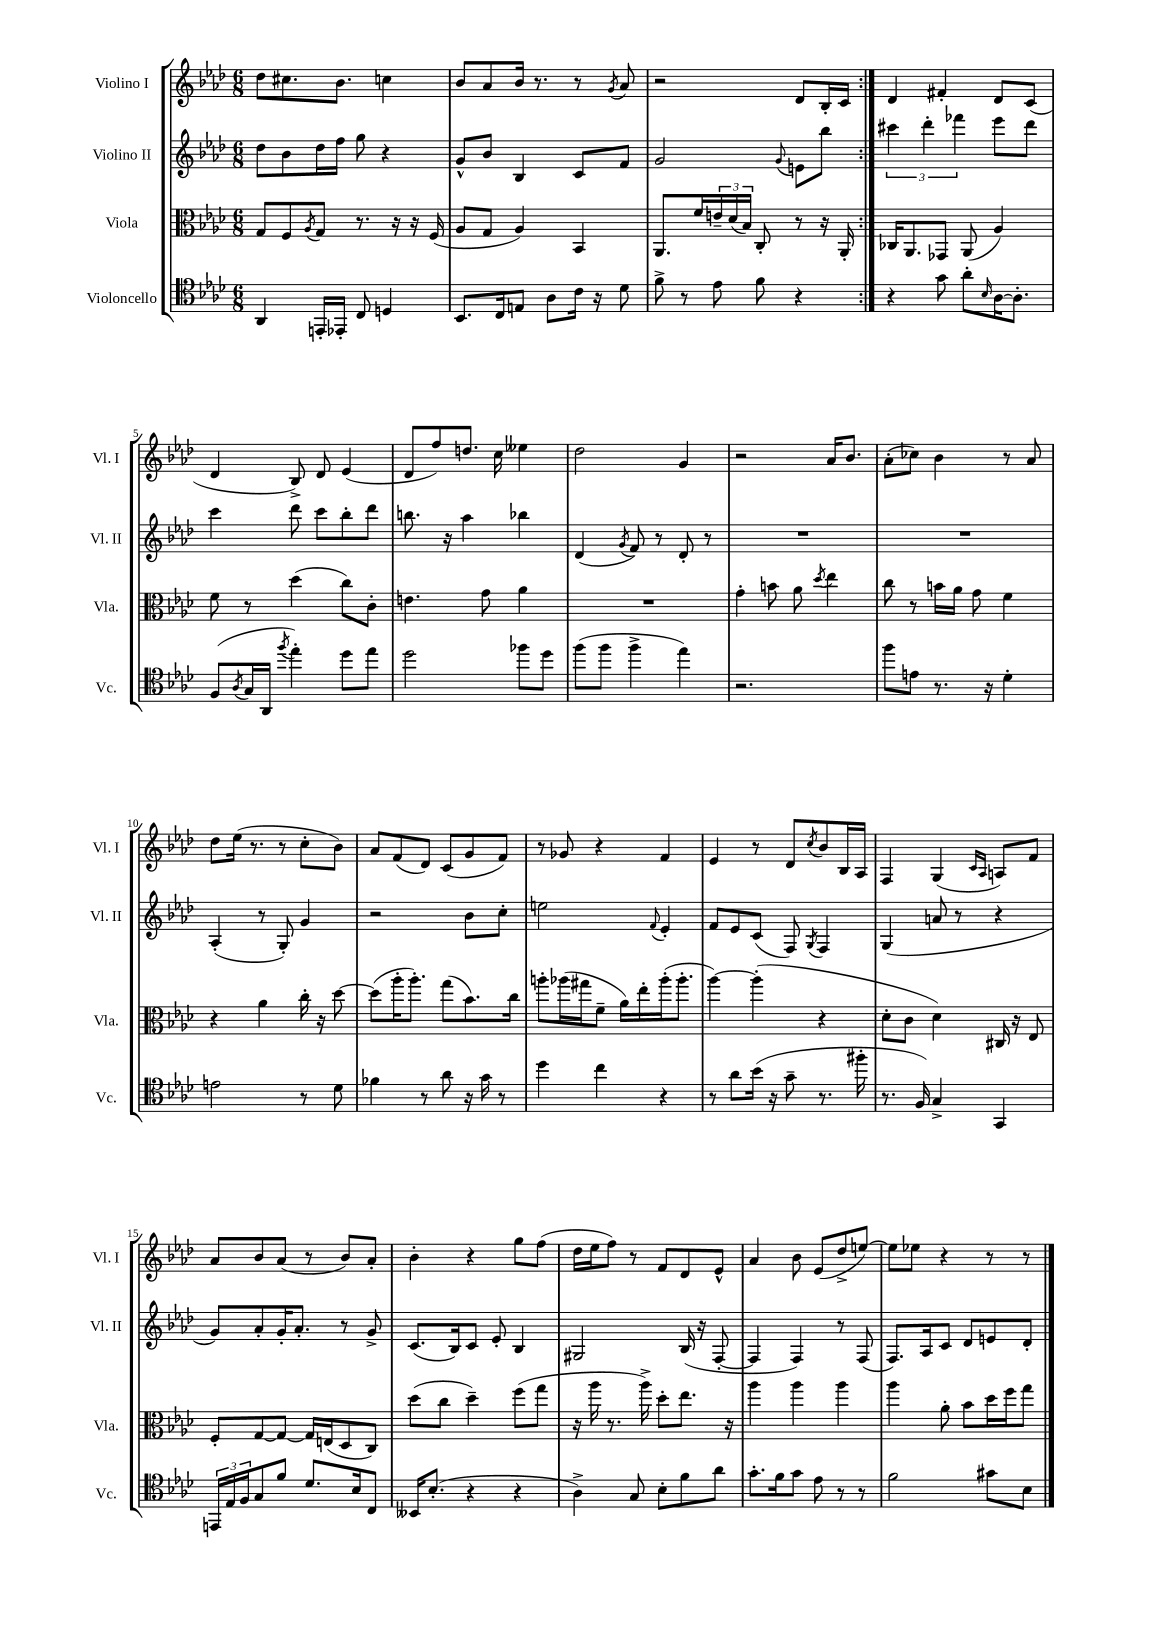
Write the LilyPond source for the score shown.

<<
\new StaffGroup <<
\new Staff = "s0" \with { instrumentName = "Violino I" shortInstrumentName = "Vl. I" } {
    \clef treble \key aes \major \numericTimeSignature \time 6/8
    \repeat volta 2 { des''8 cis''8. bes'8. c''4 |
    bes'8 aes'8 bes'16 r8. r8 \acciaccatura { g'8 } aes'8 |
    r2 des'8 bes16-. c'16 | }
    des'4 fis'4-. des'8 c'8( |
    des'4 bes8->) des'8 ees'4( |
    des'8 f''8) d''8. c''16 eeses''4 |
    des''2 g'4 |
    r2 aes'16 bes'8. |
    aes'8-.( ces''8) bes'4 r8 aes'8 |
    des''8 ees''16( r8. r8 c''8-. bes'8) |
    aes'8 f'8( des'8) c'8( g'8 f'8) |
    r8 ges'8 r4 f'4 |
    ees'4 r8 des'8 \acciaccatura { c''8 } bes'8 bes16 aes16 |
    f4 g4( \grace { c'16 aes16 } a8) f'8 |
    aes'8 bes'8 aes'8( r8 bes'8) aes'8-. |
    bes'4-. r4 g''8 f''8( |
    des''16 ees''16 f''8) r8 f'8 des'8 ees'8-^ |
    aes'4 bes'8 ees'8( des''8-> e''8~) |
    e''8 ees''8 r4 r8 r8 \bar "|." |
}
\new Staff = "s1" \with { instrumentName = "Violino II" shortInstrumentName = "Vl. II" } {
    \clef treble \key aes \major \numericTimeSignature \time 6/8
    \repeat volta 2 { des''8 bes'8 des''16 f''16 g''8 r4 |
    g'8-^ bes'8 bes4 c'8 f'8 |
    g'2 \appoggiatura { g'8 } e'8 bes''8 | }
    \tuplet 3/2 { cis'''4 des'''4-. fes'''4 } ees'''8 des'''8 |
    c'''4 des'''8 c'''8 bes''8-. des'''8 |
    b''8. r16 aes''4 bes''4 |
    des'4( \acciaccatura { g'8 } f'8) r8 des'8-. r8 |
    R2. |
    R2. |
    aes4-.( r8 g8-.) g'4 |
    r2 bes'8 c''8-. |
    e''2 \appoggiatura { f'8 } ees'4-. |
    f'8 ees'8 c'8( f8) \acciaccatura { g8 } f4 |
    g4( a'8 r8 r4 |
    g'8) aes'8-. g'16-. aes'8.-. r8 g'8-> |
    c'8.( bes16) c'8 ees'8-. bes4 |
    gis2 bes16( r16 f8~-. |
    f4 f4) r8 f8( |
    f8.) aes16 c'8 des'8 e'8 des'8-. \bar "|." |
}
\new Staff = "s2" \with { instrumentName = "Viola" shortInstrumentName = "Vla." } {
    \clef alto \key aes \major \numericTimeSignature \time 6/8
    \repeat volta 2 { g8 f8 \acciaccatura { aes8 } g8 r8. r16 r16 f16( |
    aes8 g8 aes4) bes,4 |
    aes,8. f'16 \tuplet 3/2 { e'16-- des'16( bes16) } c8-. r8 r16 aes,16-. | }
    ces16 aes,8. ges,8 aes,8( aes4) |
    f'8 r8 des''4( c''8) c'8-. |
    e'4. g'8 aes'4 |
    R2. |
    g'4-. b'8 aes'8 \acciaccatura { des''8 } ees''4 |
    c''8 r8 b'16 aes'16 g'8 f'4 |
    r4 aes'4 c''16-. r16 des''8~ |
    des''8( aes''16-. aes''8.-.) g''8( bes'8.) c''16 |
    a''8-. aes''16( gis''16 f'8-- aes'16) ees''16-. aes''16-.( aes''8.-. |
    aes''4~) aes''4-.( r4 |
    des'8-. c'8 des'4) cis16 r16 ees8 |
    f8-. g8~ g8~ g16 e16( des8 c8) |
    des''8( c''8 des''4--) f''8( g''8 |
    r16 aes''16 r8. aes''16->) des''8-. ees''8. r16 |
    aes''4 aes''4 aes''4 |
    aes''4 aes'8-. bes'8 des''16 f''16 g''8 \bar "|." |
}
\new Staff = "s3" \with { instrumentName = "Violoncello" shortInstrumentName = "Vc." } {
    \clef tenor \key aes \major \numericTimeSignature \time 6/8
    \repeat volta 2 { aes,4 e,16-. ees,16-. c8 d4 |
    bes,8. c16 e8 aes8 c'16 r16 des'8 |
    f'8-> r8 ees'8 f'8 r4 | }
    r4 g'8 aes'8-. \grace { bes16 } aes16~ aes8.-. |
    f8( \acciaccatura { aes8 } g16 aes,16 \acciaccatura { f''8 } ees''4-.) des''8 ees''8 |
    des''2 fes''8 des''8 |
    f''8( f''8 f''4-> ees''4) |
    r2. |
    f''8 e'8 r8. r16 des'4-. |
    e'2 r8 des'8 |
    fes'4 r8 aes'8 r16 g'16 r8 |
    des''4 c''4 r4 |
    r8 aes'8 bes'16( r16 g'8-- r8. fis''16-. |
    r8. f16) g4-> g,4 |
    \tuplet 3/2 { e,16 ees16 f16 } g8 f'8 des'8. bes16 c8 |
    beses,16 bes8.-.( r4 r4 |
    aes4->) g8 bes8-. f'8 aes'8 |
    g'8.-. f'16 g'8 ees'8 r8 r8 |
    f'2 gis'8 bes8 \bar "|." |
}
>>
>>
